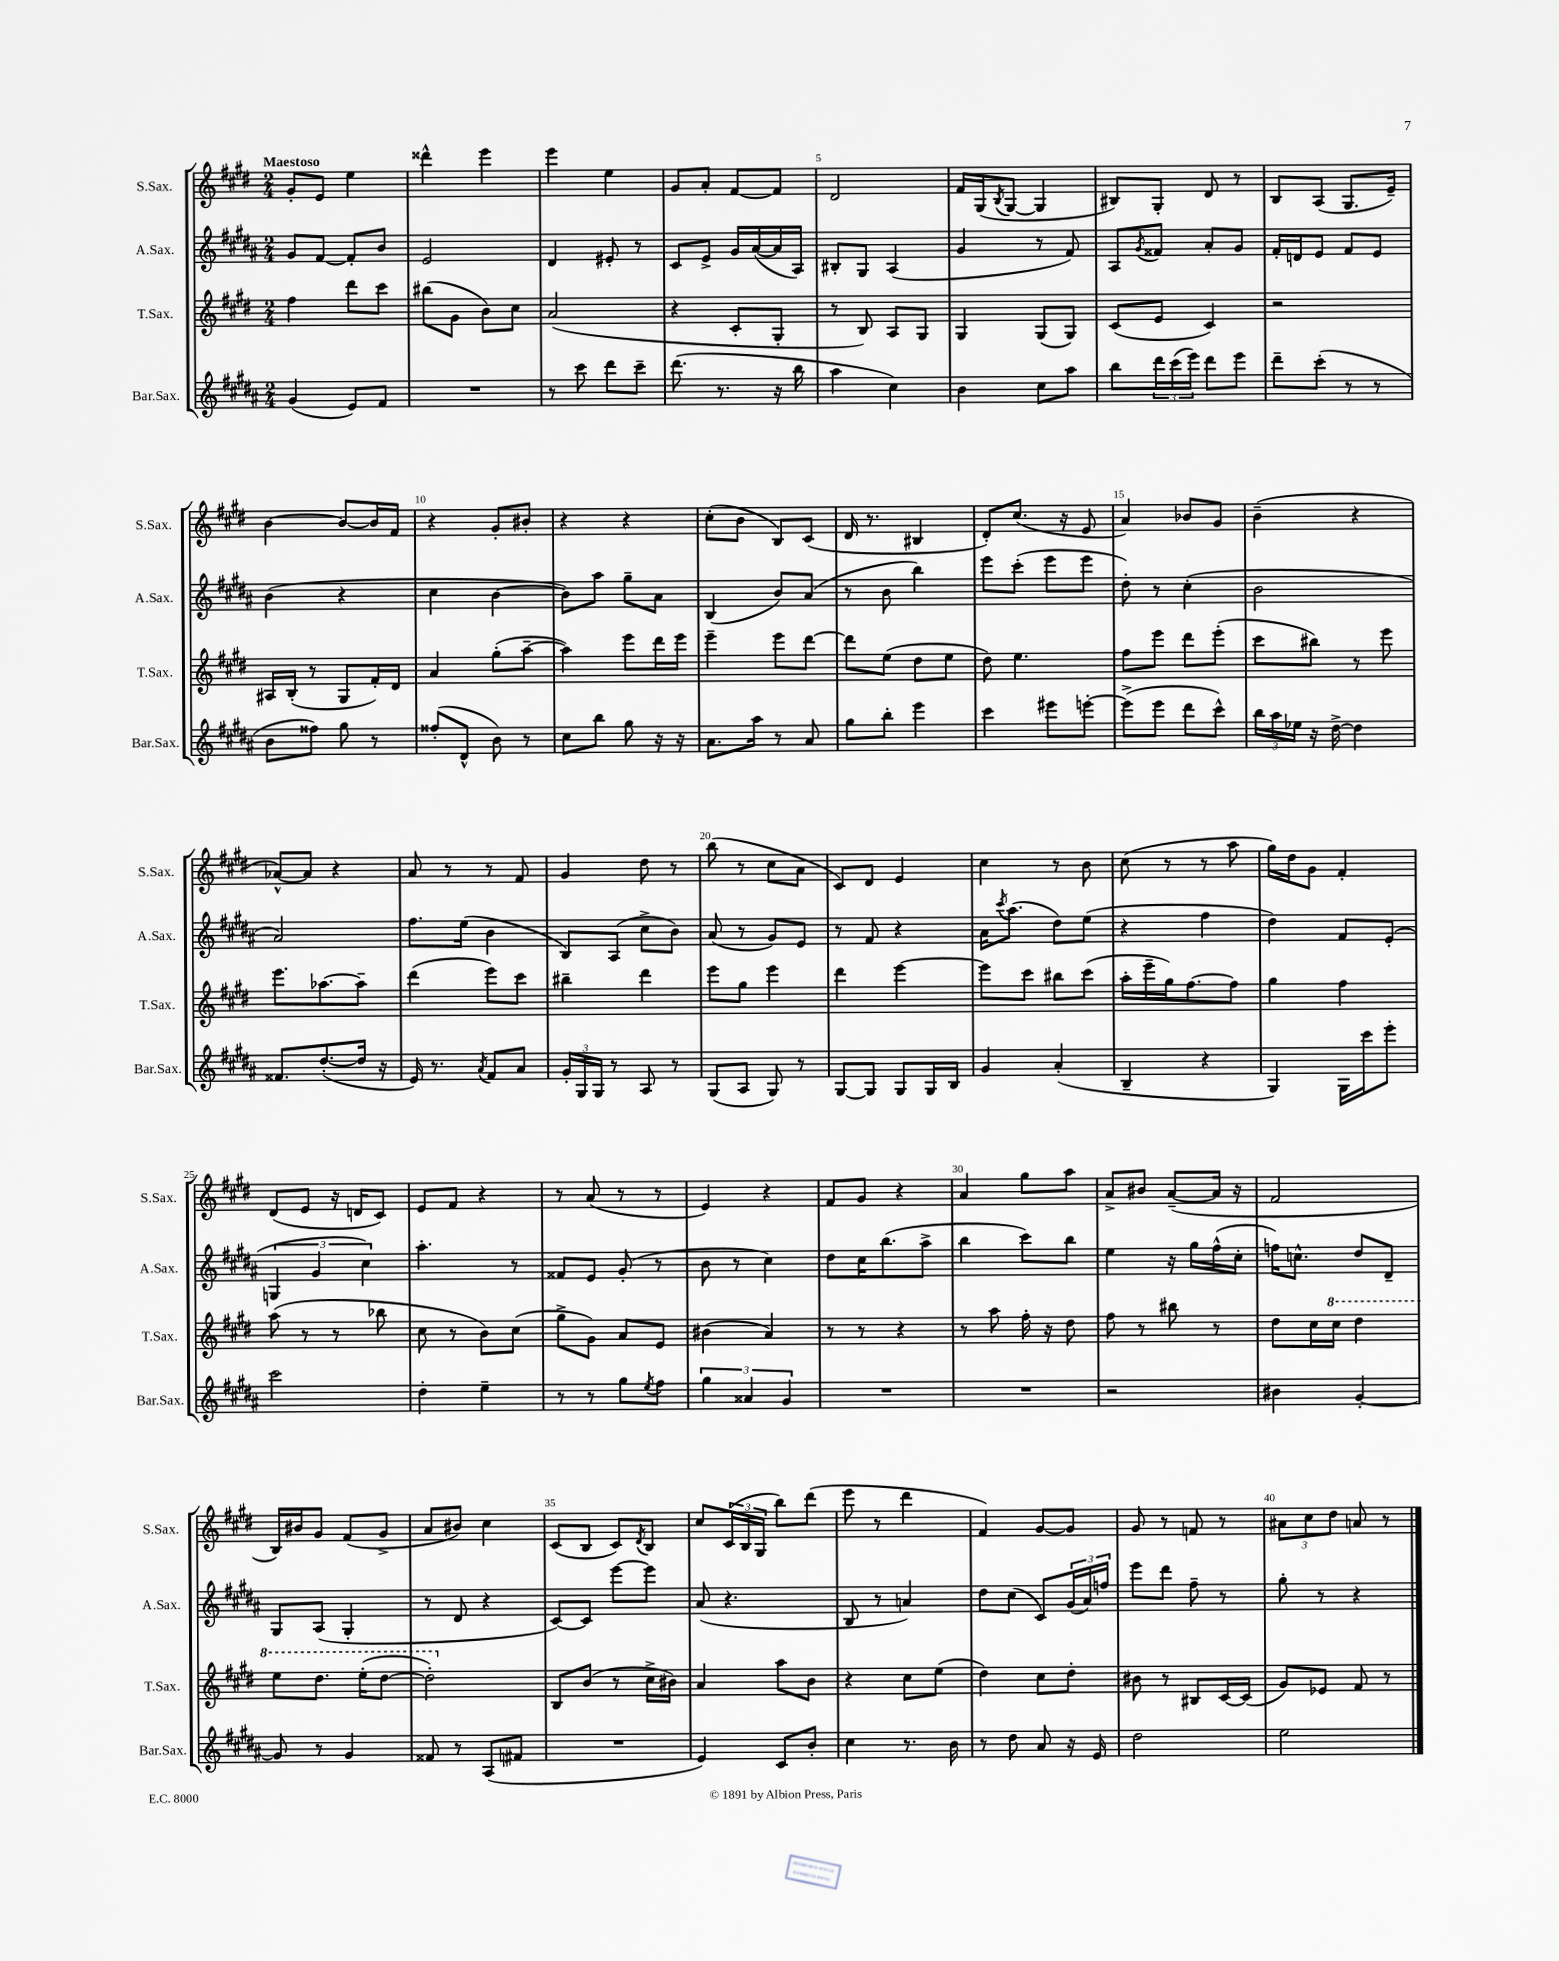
<<
\new StaffGroup <<
\new Staff = "s0" \with { instrumentName = "S.Sax." shortInstrumentName = "S.Sax." } {
    \clef treble \key e \major \numericTimeSignature \time 2/4 \tempo "Maestoso"
    gis'8-. e'8 e''4 |
    disis'''4-^ e'''4 |
    e'''4 e''4 |
    gis'8 a'8-. fis'8~ fis'8 |
    dis'2 |
    fis'16 gis16( \acciaccatura { b8 } gis8~ gis4 |
    bis8) gis8-. dis'8 r8 |
    b8 a8( gis8. e'16--) |
    b'4~ b'8~ b'16 fis'16 |
    r4 gis'8-. bis'8-. |
    r4 r4 |
    cis''8-.( b'8 b8) cis'8( |
    dis'16 r8. bis4 |
    dis'8-.) cis''8.( r16 e'8 |
    a'4) bes'8 gis'8 |
    b'4--( r4 |
    aes'8~-^) aes'8 r4 |
    a'8 r8 r8 fis'8 |
    gis'4 dis''8 r8 |
    b''8( r8 cis''8 a'8 |
    cis'8) dis'8 e'4 |
    cis''4 r8 b'8 |
    cis''8( r8 r8 a''8 |
    gis''16) dis''16 gis'8 fis'4-. |
    dis'8( e'8 r16 d'16 cis'8) |
    e'8 fis'8 r4 |
    r8 a'8( r8 r8 |
    e'4) r4 |
    fis'8 gis'8 r4 |
    a'4 gis''8 a''8 |
    a'8-> bis'8 a'8~--( a'16 r16 |
    fis'2 |
    b16) bis'16 gis'8 fis'8( gis'8-> |
    a'8 bis'8) cis''4 |
    cis'8( b8 cis'8) \acciaccatura { dis'8 } b8 |
    cis''8 \tuplet 3/2 { cis'16( b16 gis16 } b''8) dis'''8( |
    e'''8 r8 dis'''4 |
    fis'4) gis'8~ gis'8 |
    gis'8 r8 f'8 r8 |
    \tuplet 3/2 { ais'8 cis''8 dis''8 } a'8 r8 \bar "|." |
}
\new Staff = "s1" \with { instrumentName = "A.Sax." shortInstrumentName = "A.Sax." } {
    \clef treble \key b \major \numericTimeSignature \time 2/4
    gis'8 fis'8~ fis'8-. b'8 |
    e'2 |
    dis'4 eis'8-. r8 |
    cis'8 e'8-> gis'16 ais'16~( ais'16 ais16) |
    bis8-. gis8 ais4( |
    gis'4 r8 fis'8) |
    ais8 \acciaccatura { gis'8 } fisis'8 ais'8-. gis'8 |
    fis'16-. d'16 e'8 fis'8 e'8 |
    b'4( r4 |
    cis''4 b'4~ |
    b'8) ais''8 gis''8-- ais'8 |
    b4( b'8) ais'8( |
    r8 b'8 b''4) |
    e'''8 cis'''8-.( e'''8 e'''8 |
    dis''8-.) r8 cis''4-.( |
    b'2 |
    ais'2) |
    fis''8. e''16( b'4 |
    b8) ais8( cis''8-> b'8) |
    ais'8( r8 gis'8) e'8 |
    r8 fis'8 r4 |
    ais'16 \acciaccatura { cis'''8 } ais''8.( dis''8) e''8( |
    r4 fis''4 |
    dis''4) fis'8 e'8-.( |
    \tuplet 3/2 { g4 gis'4 cis''4) } |
    ais''4.-. r8 |
    fisis'8 e'8 gis'8-.( r8 |
    b'8 r8 cis''4) |
    dis''8 cis''16 b''8.( ais''8-> |
    b''4 cis'''8) b''8 |
    e''4 r16 gis''16 fis''16-^( cis''16-. |
    f''16) c''8.-^ dis''8 dis'8-- |
    gis8 ais8( gis4-. |
    r8 dis'8 r4 |
    cis'8~) cis'8 e'''8~ e'''8 |
    ais'8( r4. |
    b8 r8 a'4) |
    dis''8 cis''8( cis'8) \tuplet 3/2 { gis'16( ais'16) f''16 } |
    e'''8 dis'''8 fis''8-- r8 |
    gis''8-. r8 r4 \bar "|." |
}
\new Staff = "s2" \with { instrumentName = "T.Sax." shortInstrumentName = "T.Sax." } {
    \clef treble \key e \major \numericTimeSignature \time 2/4
    fis''4 dis'''8 cis'''8 |
    bis''8( gis'8 b'8) cis''8 |
    a'2( |
    r4 cis'8-. gis8-. |
    r8 b8) a8 gis8 |
    gis4 gis8( gis8) |
    cis'8( e'8 cis'4) |
    r2 |
    ais16 b16-.( r8 gis8 fis'16-.) dis'16 |
    a'4 gis''8-.( a''8~-- |
    a''4) e'''8 dis'''16 e'''16 |
    e'''4-- e'''8 dis'''8~ |
    dis'''8 e''8( dis''8 e''8 |
    dis''8) e''4. |
    fis''8 e'''8 dis'''8 e'''8-.( |
    cis'''8 bis''8) r8 e'''8 |
    e'''8. aes''8.~ aes''8-- |
    dis'''4( e'''8) cis'''8 |
    bis''4-- dis'''4 |
    e'''8 gis''8 e'''4 |
    dis'''4 e'''4~ |
    e'''8 cis'''8 bis''8 cis'''8( |
    a''16-. e'''16-- gis''16) fis''8.~ fis''8 |
    gis''4 fis''4 |
    a''8( r8 r8 bes''8 |
    cis''8 r8 b'8) cis''8( |
    gis''8-> gis'8) a'8 e'8 |
    bis'4( a'4) |
    r8 r8 r4 |
    r8 a''8 fis''16-. r16 dis''8 |
    fis''8 r8 bis''8 r8 |
    dis''8 cis''16 \ottava #1 cis'''16 dis'''4 |
    e'''8 dis'''8. e'''16-.( dis'''8~ |
    dis'''2-.) \ottava #0 |
    b8 b'8( r8 cis''16-> bis'16) |
    a'4 a''8 b'8 |
    r4 cis''8 e''8( |
    dis''4) cis''8 dis''8-. |
    bis'8 r8 bis8 cis'16~ cis'16( |
    gis'8) ees'8 fis'8 r8 \bar "|." |
}
\new Staff = "s3" \with { instrumentName = "Bar.Sax." shortInstrumentName = "Bar.Sax." } {
    \clef treble \key b \major \numericTimeSignature \time 2/4
    gis'4( e'8) fis'8 |
    R2 |
    r8 cis'''8 dis'''8 cis'''8-- |
    dis'''8.( r8. r16 b''16 |
    ais''4 cis''4) |
    b'4 cis''8 ais''8 |
    b''8 \tuplet 3/2 { dis'''16 cis'''16( e'''16) } dis'''8 e'''8 |
    dis'''8-- cis'''8-.( r8 r8 |
    b'8 fisis''8) gis''8 r8 |
    fisis''8-.( dis'8-^ b'8) r8 |
    cis''8 b''8 gis''8 r16 r16 |
    ais'8. ais''16 r8 ais'8 |
    gis''8 b''8-. e'''4 |
    cis'''4 eis'''8 e'''8~-. |
    e'''8->( e'''8 dis'''8 cis'''8-^) |
    \tuplet 3/2 { b''16 ais''16 ees''16 } r16 dis''16~-> dis''4 |
    fisis'8. dis''8.~-.( dis''16 r16 |
    e'16) r8. \acciaccatura { ais'8 } fis'8 ais'8 |
    \tuplet 3/2 { gis'16-. gis16 gis16 } r8 ais8 r8 |
    gis8( ais8 gis8) r8 |
    gis8~ gis8 gis8 gis16 b16 |
    gis'4 ais'4-.( |
    b4-- r4 |
    gis4) gis16 cis'''16 e'''8-. |
    cis'''2 |
    dis''4-. e''4-- |
    r8 r8 gis''8 \acciaccatura { e''8 } fis''8 |
    \tuplet 3/2 { gis''4 aisis'4 gis'4 } |
    R2 |
    R2 |
    r2 |
    bis'4 gis'4~-. |
    gis'8 r8 gis'4 |
    fisis'8 r8 ais8( fis'8 |
    R2 |
    e'4) cis'8 b'8-. |
    cis''4 r8. b'16 |
    r8 dis''8 ais'8 r16 e'16 |
    dis''2 |
    e''2 \bar "|." |
}
>>
>>
\layout { \context { \Score \override BarNumber.break-visibility = ##(#f #t #t) barNumberVisibility = #(every-nth-bar-number-visible 5) } }
